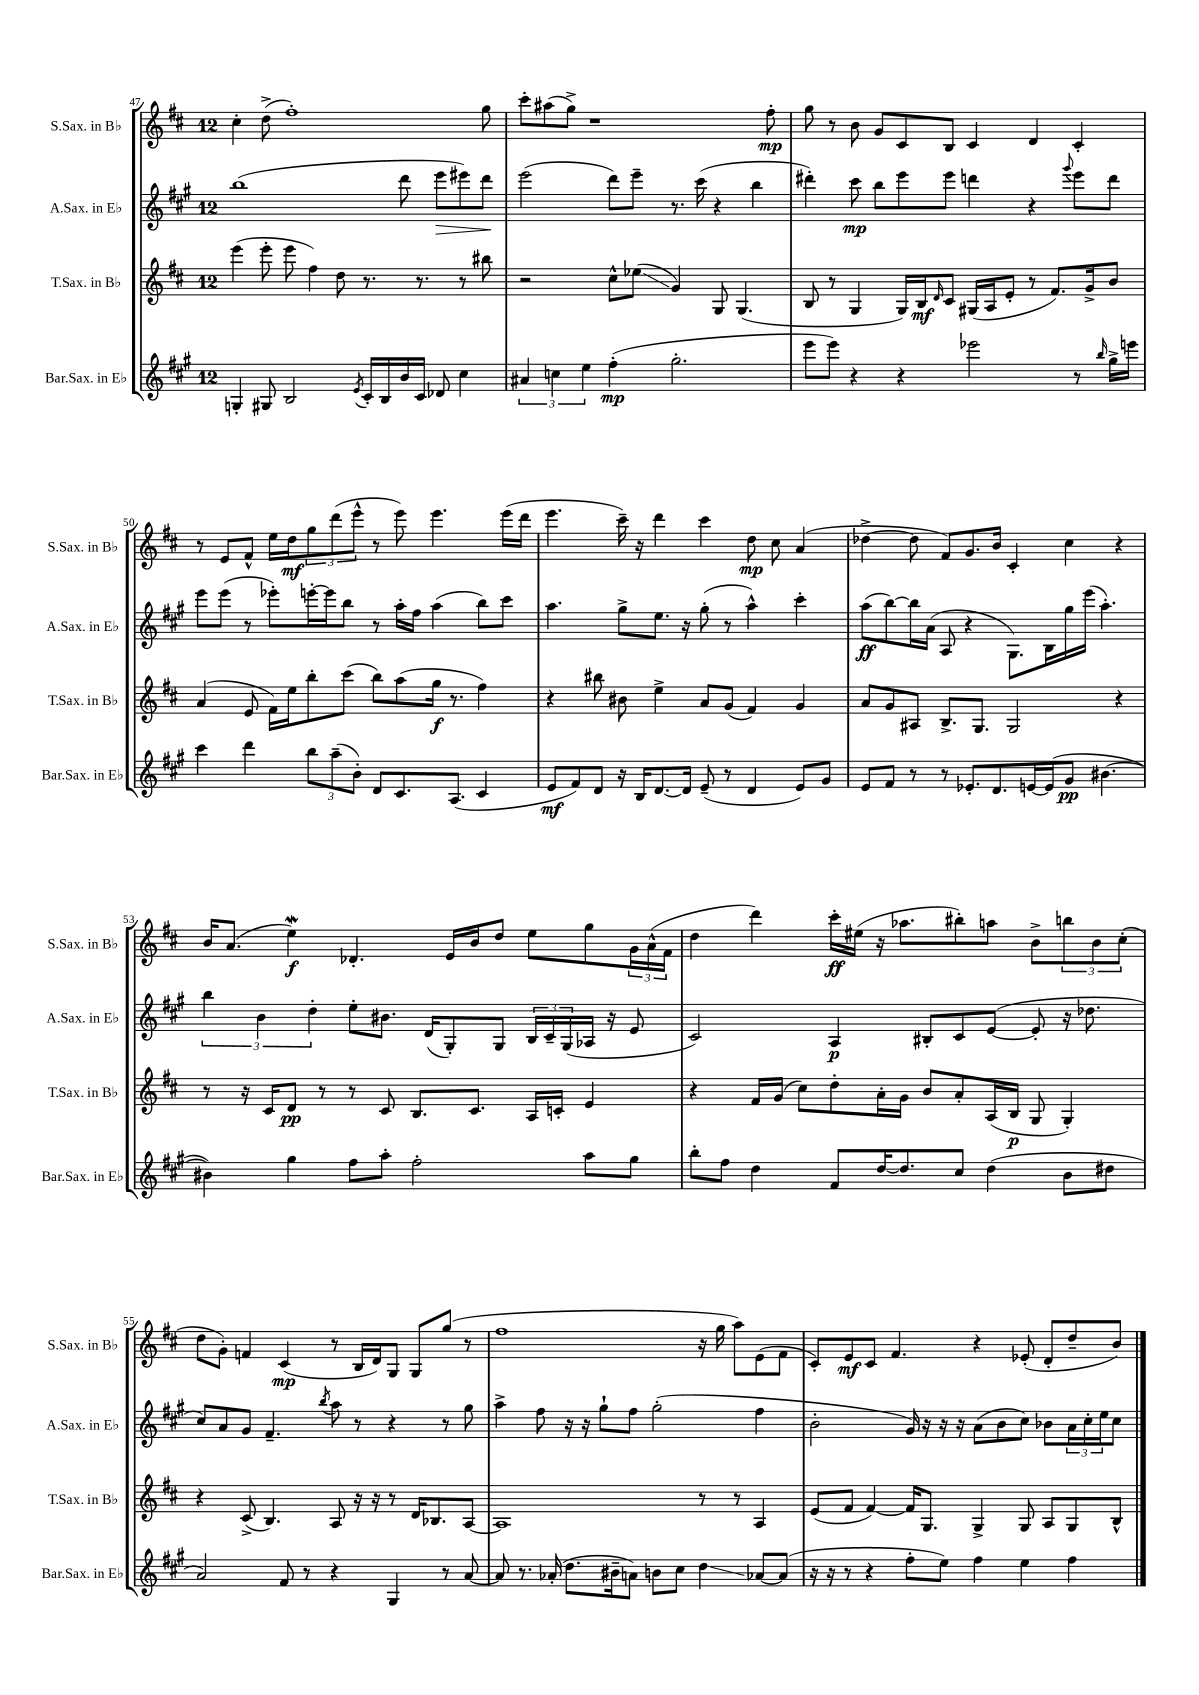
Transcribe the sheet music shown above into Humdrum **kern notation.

**kern	**kern	**kern	**kern
*staff4	*staff3	*staff2	*staff1
*clefG2	*clefG2	*clefG2	*clefG2
*k[f#c#g#]	*k[f#c#]	*k[f#c#g#]	*k[f#c#]
*M12/8	*M12/8	*M12/8	*M12/8
4G'/	(4eee\	(1bb	4cc#'\
8G#/	8eee'\	.	(8dd^\
2B/	8eee\	.	1ff#')
.	4ff#\)	.	.
.	8dd\	.	.
8qe/	.	.	.
16c#'/LL	8.r	.	.
16B/	.	.	.
16b/	.	8ddd\	.
16c#/JJ	8.r	.	.
8d-/	.	8eee\L	.
4cc#\	8r	8eee#\)	.
.	8bb#\	8ddd\J	8gg\
=	=	=	=
6a#/	2r	(2eee\	8ccc#'\L
.	.	.	(8aa#\
6cc\	.	.	.
.	.	.	8gg^\J)
6ee\	.	.	.
.	.	.	1r
(4ff#'\	8cc#^^\L	8ddd\L)	.
.	(8ee-\J	8eee~\J	.
2.gg#'\	4g/)	8.r	.
.	.	(16ccc#\	.
.	8G/	4r	.
.	(4.G/	.	.
.	.	4bb\	.
.	.	.	8ff#'\
=	=	=	=
8eee\L	8B/	4ddd#'\)	8gg\
8eee\J)	8r	.	8r
4r	4G/	8ccc#\	8b\
.	.	8bb\L	8g/L
4r	16G/LL)	8eee\	8c#/
.	16B/J	.	.
.	16qqd/	.	.
.	8c#/J	8eee\J	8B/J
2eee-\	(16G#/LL	4ddd\	4c#/
.	16A/J	.	.
.	8e'/J	.	.
.	8r	4r	4d/
.	8.f#/L)	.	.
.	.	8qqggg#/	.
8r	.	8eee\L	4c#'/
.	16g^/k	.	.
16qqbb/	.	.	.
16gg#^\LL	8b/J	8ddd\J	.
16eee\JJ	.	.	.
=	=	=	=
4ccc#\	(4a/	8eee\L	8r
.	.	(8eee\J	8e/L
4ddd\	8e/	8r	8f#^^/J
.	16f#\LL)	8eee-'\L)	16ee\LL
.	16ee\J	.	16dd\J
12bb\L	8bb'\	[16eee'\L	12gg\
.	.	16eee\]J	.
(12aa~\	.	.	(12ddd\
.	(8ccc#\J	8bb\J	.
12b'\J)	.	.	12eee^^\J
8d/L	8bb\L)	8r	8r
8.c#/	(8aa\	16aa'\LL	8eee\)
.	.	16ff#\JJ	.
.	16gg\Jk	(4aa\	4.eee\
(8.A/J	8.r	.	.
4c#/	4ff#\)	8bb\L)	.
.	.	8ccc#\J	(16eee\LL
.	.	.	16ddd\JJ
=	=	=	=
8e/L	4r	4.aa\	4.eee\
8f#/)	.	.	.
8d/J	8bb#\	.	.
16r	8b#\	8gg#^\L	16ccc#~\)
16B/LK	.	.	16r
[8.d/	4ee^\	8.ee\J	4ddd\
16d/]Jk	.	16r	.
(8e~/	8a/L	(8gg#'\	4ccc#\
8r	(8g/J	8r	.
4d/	4f#/)	4aa^^\)	8dd\
.	.	.	8cc#\
8e/L)	4g/	4ccc#'\	(4a/
8g#/J	.	.	.
=	=	=	=
8e/L	8a/L	(8aa\L	[4dd-^\
8f#/J	8g/	[8bb\)	.
8r	8A#/J	16bb\]L	8dd-\]
.	.	(16a\JJ	.
8r	8.B^/L	8A/	8f#/L)
8.e-'/L	.	4r	8.g/
.	8.G/J	.	.
8.d/	.	.	16b/Jk
.	2G/	8.G#\L)	4c#'/
[16e/L	.	.	.
(16e/]J	.	16B\L	.
8g#/J	.	16gg#\	4cc#\
.	.	(16eee\JJ	.
[4.b#\	.	4.aa'\)	.
.	4r	.	4r
=	=	=	=
4b#\])	8r	6bb\	16b/LK
.	.	.	(8.a/J
.	16r	.	.
.	.	6b\	.
.	16c#/LK	.	.
4gg#\	8d/J	.	4ee\)
.	.	6dd'\	.
.	8r	.	.
8ff#\L	8r	8ee'\L	4.d-'/
8aa'\J	8c#/	8.b#\J	.
2ff#'\	8.B/L	.	.
.	.	(16d/LK	.
.	.	8G#'/)	16e/LL
.	8.c#/J	.	16b/J
.	.	8G#/J	8dd/J
.	16A/LL	24B/LL	8ee\L
.	.	24c#~/	.
.	16c'/JJ	.	.
.	.	(24G#/	.
8aa\L	4e/	16A-/JJ	8gg\
.	.	16r	.
8gg#\J	.	8e/	24g\L
.	.	.	(24a^^\
.	.	.	24f#\JJ
=	=	=	=
8bb'\L	4r	2c#/)	4dd\
8ff#\J	.	.	.
4dd\	16f#/LL	.	4ddd\)
.	(16g/JJ	.	.
.	8cc#\L)	.	.
8f#/L	8dd'\	4A/	16ccc#'\LL
.	.	.	(16ee#\JJ
[16dd/K	16a'\L	.	16r
8.dd/]	16g\JJ	.	8.aa-\L
.	8b/L	8B#'/L	.
8cc#/J	8a'/	8c#/	8bb#'\)
(4dd\	(16A/L	([8e/J	8aa\J
.	16B/JJ	.	.
.	8G/	8e'/]	8b^\L
8b\L	4G'/)	16r	12bb\
.	.	8.dd-\	.
.	.	.	12b\
8dd#\J	.	.	.
.	.	.	(12cc#'\J
=	=	=	=
2a/)	4r	8cc#/L)	8dd\L
.	.	8a/	8g'\J)
.	(8c#^/	8g#/J	4f/
.	4.B/)	4.f#~/	.
8f#/	.	.	(4c#/
8r	.	.	.
.	.	8qbb/	.
4r	8A/	8aa\	8r
.	16r	8r	16B/LL
.	16r	.	16d/J)
4G#/	8r	4r	8G/J
.	16d/LK	.	8G/L
.	8.B-/	.	.
8r	.	8r	(8gg/J
[8a/	[8A/J	8gg#\	8r
=	=	=	=
8a/]	1A]	4aa^\	1ff#
8.r	.	.	.
.	.	8ff#\	.
(16a-'/	.	.	.
8.dd\L	.	16r	.
.	.	16r	.
.	.	8gg#`\L	.
16b#~\k	.	.	.
8a\J)	.	8ff#\J	.
8b\L	.	(2gg#'\	.
8cc#\J	.	.	.
4dd\	8r	.	16r
.	.	.	16gg\
.	8r	.	8aa\L)
[8a-/L	4A/	4ff#\	(8e\
(8a-/]J	.	.	8f#\J
=	=	=	=
16r	(8e/L	2b'\	8c#'/L)
16r	.	.	.
8r	8f#/J	.	8e/
4r	[4f#/)	.	8c#/J
.	.	.	4.f#/
8ff#'\L	16f#/]LK	16g#/)	.
.	8.G/J	16r	.
8ee\J)	.	16r	.
.	.	16r	.
4ff#\	4G^/	(8a\L	4r
.	.	8b\	.
4ee\	8G/	8cc#\J)	(8e-'/
.	8A/L	8b-\L	8d'/L
4ff#\	8G/	24a\L	8dd~/
.	.	24cc#'\	.
.	.	24ee\J	.
.	8B^^/J	8cc#\J	8b/J)
==	==	==	==
*-	*-	*-	*-
